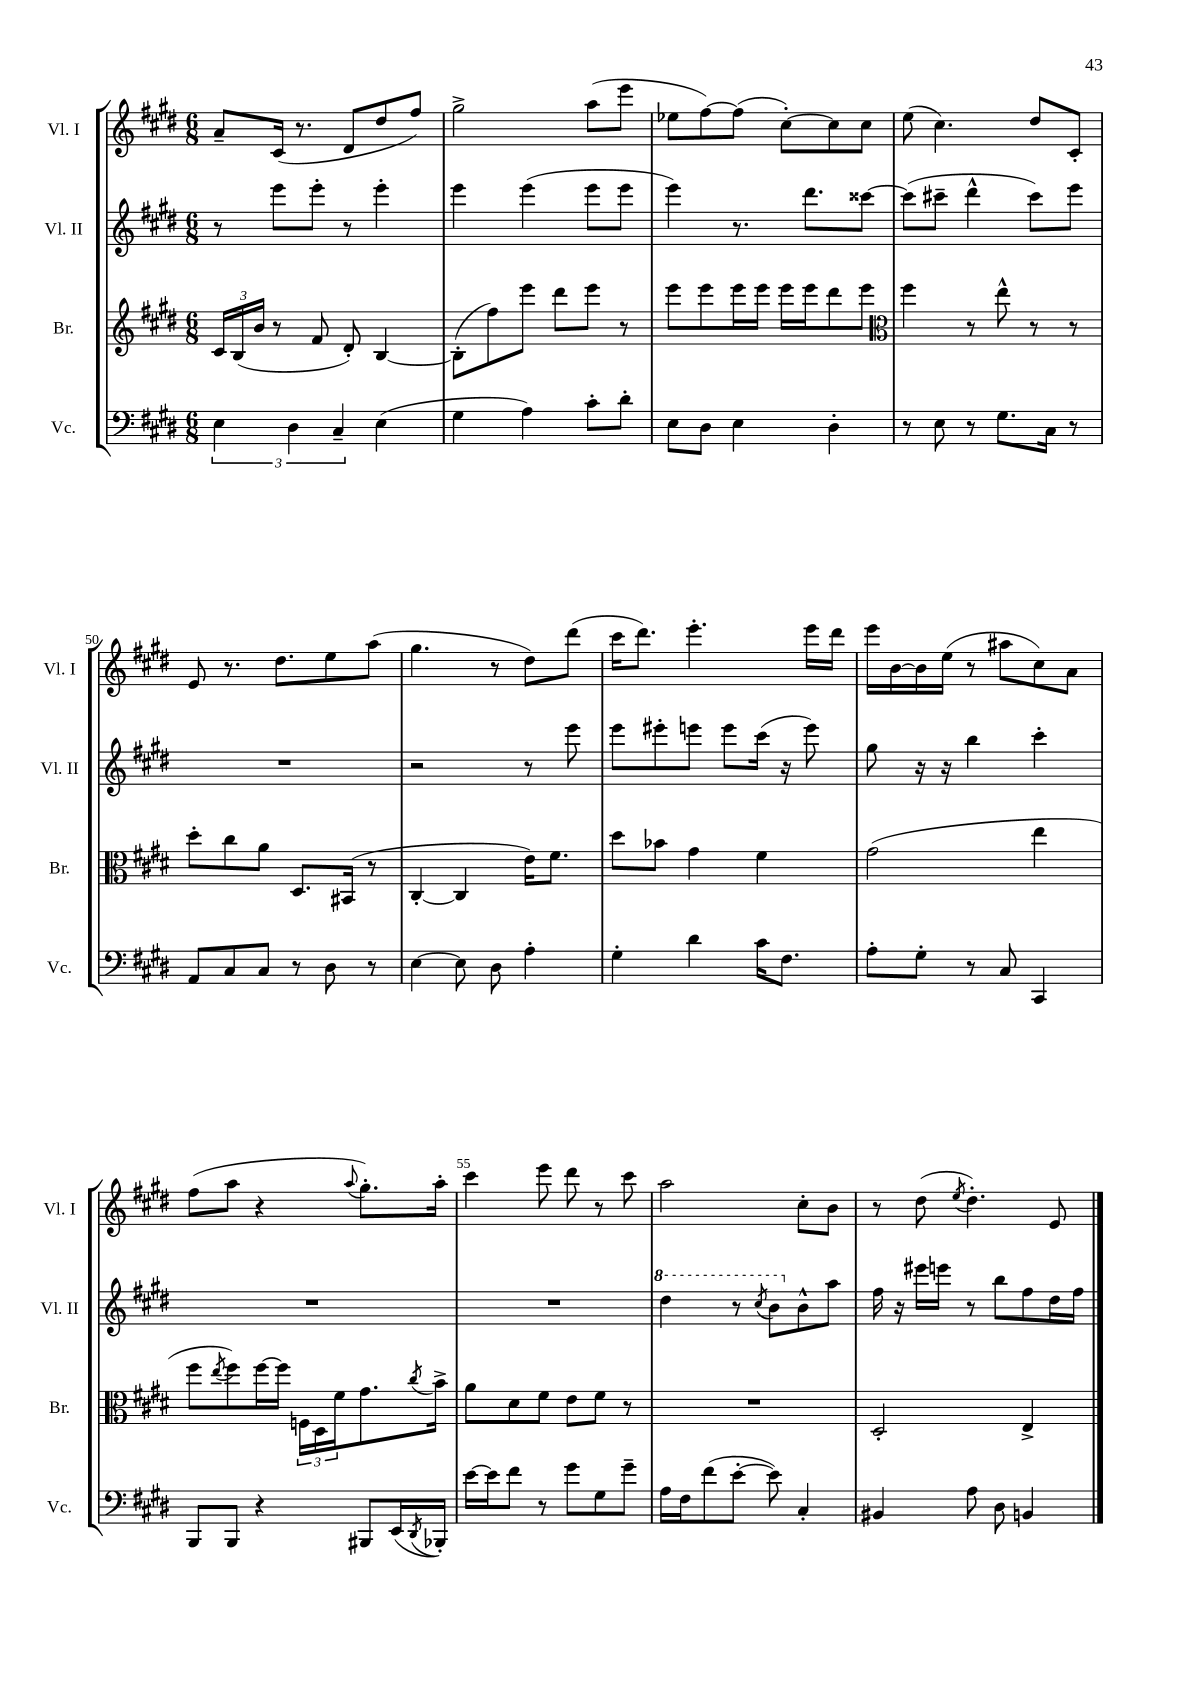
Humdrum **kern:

**kern	**kern	**kern	**kern
*staff4	*staff3	*staff2	*staff1
*clefF4	*clefG2	*clefG2	*clefG2
*k[f#c#g#d#]	*k[f#c#g#d#]	*k[f#c#g#d#]	*k[f#c#g#d#]
*M6/8	*M6/8	*M6/8	*M6/8
6E	24c#	8r	8a~
.	(24B	.	.
.	24b	.	.
.	8r	8eee	(16c#
6D#	.	.	.
.	.	.	8.r
.	8f#	8eee'	.
6C#~	.	.	.
.	8d#')	8r	8d#
(4E	[4B	4eee'	8dd#
.	.	.	8ff#)
=	=	=	=
4G#	(8B']	4eee	2gg#^
.	8ff#)	.	.
4A)	8eee	(4eee	.
.	8ddd#	.	.
8c#'	8eee	8eee	(8aa
8d#'	8r	8eee	8eee
=	=	=	=
8E	8eee	4eee)	8ee-
8D#	8eee	.	[8ff#)
4E	16eee	8.r	(8ff#]
.	16eee	.	.
.	16eee	.	[8cc#')
.	16eee	8.ddd#	.
4D#'	8ddd#	.	8cc#]
.	8eee	[8ccc##	8cc#
=	=	=	=
*	*clefC3	*	*
8r	4ff#	(8ccc##]	(8ee
8E	.	8ccc#~	4.cc#)
8r	8r	4ddd#^^	.
8.G#	8ee^^	.	.
.	8r	8ccc#)	8dd#
16C#	.	.	.
8r	8r	8eee	8c#'
=	=	=	=
8AA	8dd#'	2.r	8e
8C#	8cc#	.	8.r
8C#	8a	.	.
.	.	.	8.dd#
8r	8.D#	.	.
8D#	.	.	8ee
.	(16BB#	.	.
8r	8r	.	(8aa
=	=	=	=
[4E	[4C#'	2r	4.gg#
8E]	4C#]	.	.
8D#	.	.	8r
4A'	16e)	8r	8dd#)
.	8.f#	.	.
.	.	8eee	(8ddd#
=	=	=	=
4G#'	8dd#	8eee	16ccc#
.	.	.	8.ddd#)
.	8b-	8eee#'	.
4d#	4g#	8eee	4.eee'
.	.	8eee	.
16c#	4f#	(16ccc#	.
8.F#	.	16r	.
.	.	8eee)	16eee
.	.	.	16ddd#
=	=	=	=
8A'	(2g#	8gg#	16eee
.	.	.	[16b
8G#'	.	16r	16b]
.	.	16r	(16ee
8r	.	4bb	8r
8C#	.	.	8aa#
4CC#	4ee	4ccc#'	8cc#)
.	.	.	8a
=	=	=	=
8BBB	8ff#	2.r	(8ff#
.	8qee	.	.
8BBB	8ff#)	.	8aa
4r	[16ff#	.	4r
.	16ff#]	.	.
.	24F	.	.
.	24D#	.	.
.	24f#	.	.
.	.	.	8qqaa
8BBB#	8.g#	.	8.gg#')
(16EE	.	.	.
8qDD#	8qcc#	.	.
16BBB-')	16b^	.	16aa'
=	=	=	=
[16e	8a	2.r	4ccc#
16e]	.	.	.
8f#	8d#	.	.
8r	8f#	.	8eee
8g#	8e	.	8ddd#
8G#	8f#	.	8r
8g#~	8r	.	8ccc#
=	=	=	=
16A	2.r	4ddd#	2aa
16F#	.	.	.
(8f#	.	.	.
[8e'	.	8r	.
.	.	8qccc#	.
8e])	.	8bb	.
4C#'	.	8b^^	8cc#'
.	.	8aa	8b
=	=	=	=
4BB#	2D#'	16ff#	8r
.	.	16r	.
.	.	16eee#	(8dd#
.	.	16eee	.
.	.	.	8qee
8A	.	8r	4.dd#')
8D#	.	8bb	.
4BB	4E^	8ff#	.
.	.	16dd#	8e
.	.	16ff#	.
==	==	==	==
*-	*-	*-	*-
